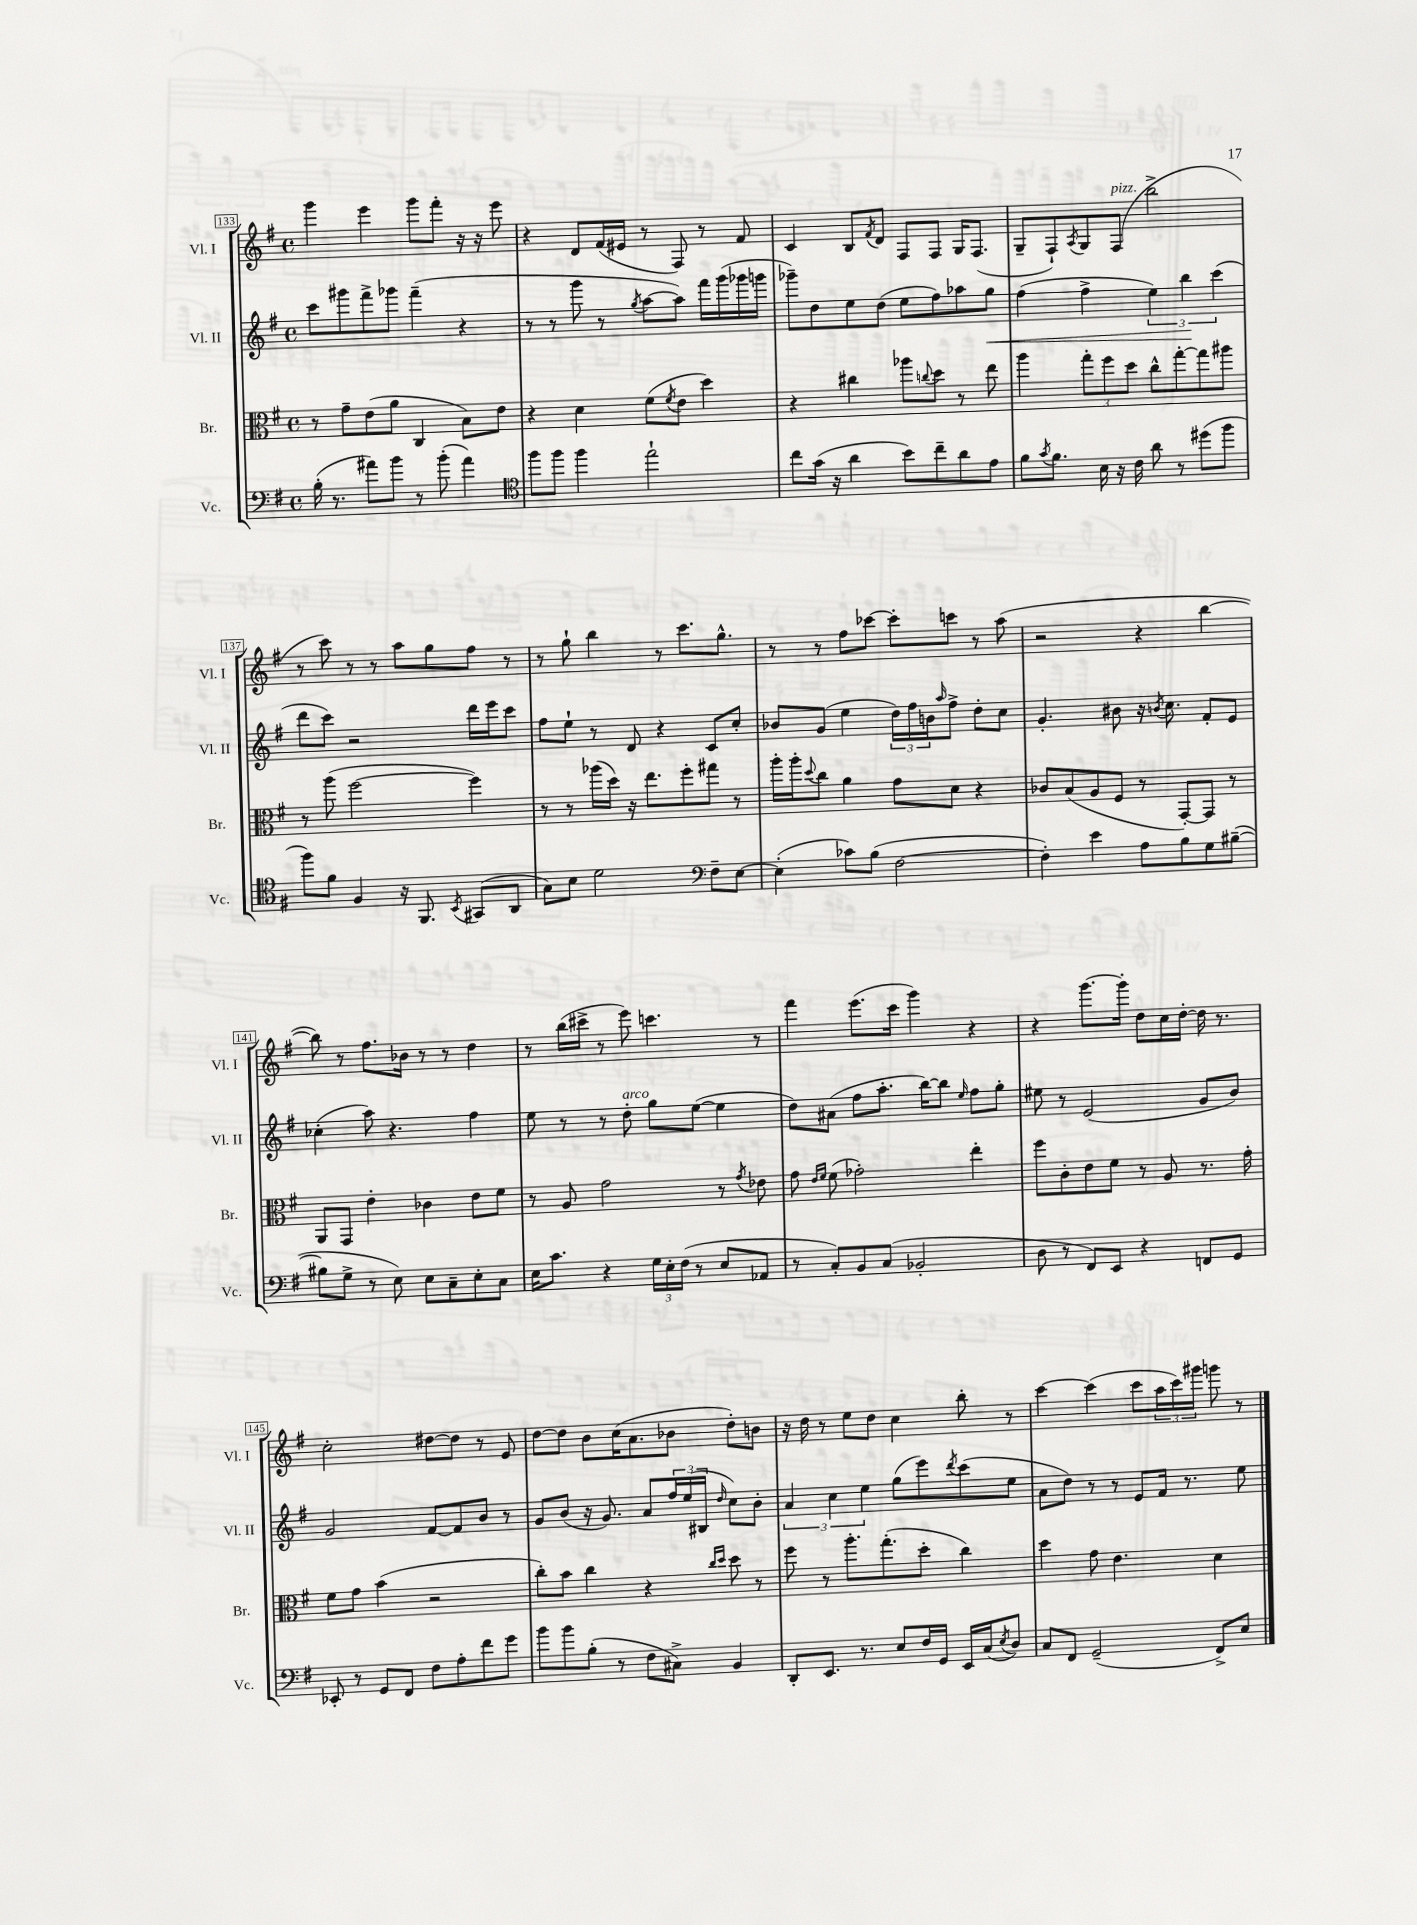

**kern	**kern	**kern	**dynam	**kern
*part4	*part3	*part2	*part2	*part1
*staff4	*staff3	*staff2	*staff2	*staff1
*I"Vc.	*I"Br.	*I"Vl. II	*	*I"Vl. I
*I'Vc.	*I'Br.	*I'Vl. II	*	*I'Vl. I
*clefF4	*clefC3	*clefG2	*	*clefG2
*k[f#]	*k[f#]	*k[f#]	*	*k[f#]
*M4/4	*M4/4	*M4/4	*	*M4/4
*met(c)	*met(c)	*met(c)	*	*met(c)
=133	=133	=133	=133	=133
(16B'\	8r	8ccc\L	.	4ggg\
8.r	.	.	.	.
.	8g~\L	8ggg#X\	.	.
8a#X\L)	(8e\	8fff#^\	.	4eee\
8b\J	8a\J	8ggg-X\J	.	.
8r	4C/	(4fff#~\	.	8ggg\L
(8b'\	.	.	.	8fff#'\J
4a#\)	8B\L)	4r	.	16r
.	.	.	.	16r
.	8e\J	.	.	8eee\
=134	=134	=134	=134	=134
*clefC4	*	*	*	*
8ff#\L	4r	8r	.	4r
8ff#\J	.	8r	.	.
4ff#\	4d\	8ggg\	.	8d/L
.	.	8r	.	(16f#/L
.	.	.	.	16e#X/JJ
.	.	8qgg/	.	.
2ee`\	(8f#\L	[8aa\L	.	8r
.	8qf#/	.	.	.
.	8e\J	8aa\J])	.	8F#/)
.	4dd\)	16fff#\LL	.	8r
.	.	(16ggg\	.	.
.	.	16ggg-X\	.	8f#/
.	.	16gggn\JJ	.	.
=135	=135	=135	=135	=135
8cc\L	4r	8ggg-X~\L)	.	4c/
(16g\Jk	.	8dd\	.	.
16r	.	.	.	.
4a\	4cc#X\	8ee\	.	8B/L
.	.	.	.	8qf#/
.	.	(8dd\J	.	8d/J
8b\L)	8aa-X\L	8ee\L	.	8F#/L
.	8qqccn/	.	.	.
8cc~\	8dd\J	8ff#\)	.	8F#/J
8a\	8r	8aa-X\	.	16G/KL
.	.	.	.	(8.F#/J
!	!	!	!LO:HP:b	!
8e\J	8ee\	8gg\J	<	.
=136	=136	=136	=136	=136
8f#\L	4aa\	(4ff#\	.	8G~/L
8qg/	.	.	.	.
8.f#\J	.	.	.	8F#`/)
.	.	.	.	8qA/
.	12gg'\L	4ff#^\	.	8G/
16B\	.	.	.	.
.	12ff#\	.	.	.
!	!	!	!	!LO:TX:a:i:t=pizz.
16r	.	.	.	(8F#/J
.	12dd\J	.	.	.
16c\	.	.	.	.
8a\	8cc^^\L	6ee\)	.	2bb^\
8r	[8gg'\	.	.	.
.	.	6bb\	.	.
(8dd#X\L	8gg\]	.	.	.
.	.	(6ccc\	[	.
8ff#\J	8aa#X\J	.	.	.
!!LO:LB:g=z
=137	=137	=137	=137	=137
8ff#\L)	8r	8ddd\L	.	8r
8f#\J	(8aa\	8ccc\J)	.	8ccc\)
4F#/	[2ff#\	2r	.	8r
.	.	.	.	8r
16r	.	.	.	8aa\L
8.FF#/	.	.	.	.
.	.	.	.	8gg\
8qBB/	.	.	.	.
(8GG#X/L	4ff#\])	16ddd\LL	.	8ff#\J
.	.	16eee\J	.	.
8AA/J	.	8ccc\J	.	8r
=138	=138	=138	=138	=138
8G\L)	8r	8ff#\L	.	8r
8B\J	8r	8ee`\J	.	8gg`\
2d\	(16aa-X\LL	8r	.	4bb\
.	16dd\JJ)	.	.	.
.	16r	8d/	.	.
.	8.ee\L	.	.	.
.	.	4r	.	8r
.	8ff#'\	.	.	8.ccc\L
*clefF4	*	*	*	*
8F#~\L	8gg#X\J	8c/L	.	.
.	.	.	.	8.gg^^\J
[8E\J	8r	8cc'/J	.	.
=139	=139	=139	=139	=139
(4E'\]	16aa'\LL	8b-X/L	.	8r
.	16aa'\J	.	.	.
.	8qqdd/	.	.	.
.	8cc\J	(8g/J	.	8r
8c-X\L)	4a\	4ee\	.	8ff#\L
(8B\J	.	.	.	[8ccc-X\J
[2F#\	8g\L	24dd\LL)	.	8ccc-'\L]
.	.	24ff#\	.	.
.	.	24bn\J	.	.
.	.	16qqaa/	.	.
.	8d\J	8ff#^\J	.	8cccn\J
.	4r	8dd'\L	.	8r
.	.	8cc\J	.	(8aa\
=140	=140	=140	=140	=140
4F#'\])	8c-X/L	4.g'/	.	2r
.	(8B/	.	.	.
4e\	8A/	.	.	.
.	8F#/J	8b#X\	.	.
8A\L	8r	16r	.	4r
.	.	8qbn/	.	.
.	.	8.cc\	.	.
8B\	[8GG'/L)	.	.	.
8G\	8GG/J]	8f#'/L	.	[4bb\
([8B#X~\J	8r	8e/J	.	.
!!LO:LB:g=z
=141	=141	=141	=141	=141
8B#X\L]	8AA/L	(4cc-X'\	.	8bb\])
8G^\J	8GG/J	.	.	8r
8r	4e'\	8aa\)	.	8.ff#\L
8E\)	.	4.r	.	.
.	.	.	.	16b-X\Jk
8E\L	4c-X\	.	.	8r
8C~\	.	.	.	8r
8E'\	8e\L	4ff#\	.	4dd\
8C\J	8f#\J	.	.	.
=142	=142	=142	=142	=142
16E\KL	8r	8ee\	.	8r
8.c\J	.	.	.	.
.	8A/	8r	.	(16bb\LL
.	.	.	.	16ccc#X^\JJ
4r	2g\	8r	.	8r
!	!	!LO:TX:a:i:t=arco	!	!
.	.	8dd'\	.	8eee\)
24G\LL	.	8gg\L	.	4.cccn\
24E'\	.	.	.	.
(24F#\JJ	.	.	.	.
8r	.	([8ee\J	.	.
8E/L	8r	4ee\]	.	.
.	8qg/	.	.	.
8AA-X/J	8e-X\	.	.	8r
=143	=143	=143	=143	=143
8r	8g\	8dd\L)	.	4fff#\
.	16qqe/LL	.	.	.
.	16qqf#/JJ	.	.	.
8C'/L)	(8f#\	(8a#X\J	.	.
8BB/	2g-X'\)	8ff#\L	.	(8.eee\L
(8C/J	.	8.aa'\J	.	.
.	.	.	.	16ccc\Jk
2BB-X'/	.	.	.	4ggg\)
.	.	[16bb\KL)	.	.
.	.	8bb\J]	.	.
.	.	16qqee/	.	.
.	4ee'\	8ff#\L	.	4r
.	.	8gg'\J	.	.
=144	=144	=144	=144	=144
8D\	8ff#\L	8ee#X\	.	4r
8r	8c'\	8r	.	.
8FF#/L)	8e\	(2e/	.	[8.ggg\L
8EE/J	8f#\J	.	.	.
.	.	.	.	16ggg'\Jk]
4r	8r	.	.	8dd\L
.	8A/	.	.	16cc\L
.	.	.	.	[16dd'\JJ
8FFn/L	8.r	8g/L	.	16dd\]
.	.	.	.	8.r
8GG/J	.	8b/J)	.	.
.	16g'\	.	.	.
!!LO:LB:g=z
=145	=145	=145	=145	=145
8EE-X'/	8f#\L	2g/	.	2cc'\
8r	8g\J	.	.	.
8GG/L	(4b\	.	.	.
8FF#/J	.	.	.	.
8F#\L	2r	[8f#/L	.	[8dd#X\L
8A'\	.	8f#/]	.	8dd#\J]
8f#\	.	8b/J	.	8r
8g\J	.	8r	.	8e/
=146	=146	=146	=146	=146
8b\L	8cc'\L)	8g/L	.	[8dd\L
8b\	8b\J	(8b/J	.	8dd\J]
(8B'\J	4cc\	16r	.	8b\L
.	.	8.g/)	.	.
8r	.	.	.	(16cc\K
.	.	.	.	8.a\
8F#\L	4r	8a/L	.	.
8C#X^\J)	.	24ff#/L	.	8b-X\J
.	.	(24ee/	.	.
.	.	24B#X/JJ	.	.
.	16qqcc/LL	.	.	.
.	16qqdd/JJ	16qqdd/	.	.
4BB/	8dd\	8cc\L)	.	8dd'\L)
.	8r	8b'\J	.	8bn\J
=147	=147	=147	=147	=147
8DD'/L	8ff#\	6a/	.	16r
.	.	.	.	16dd\
8.EE/J	8r	.	.	8r
.	.	6cc\	.	.
.	8.aa'\L	.	.	8ee\L
8.r	.	.	.	.
.	.	6ee\	.	.
.	.	.	.	8dd\J
.	(8.gg'\	.	.	.
8E/L	.	(8gg\L	.	4cc\
16F#/L	8dd'\J	8eee\)	.	.
16GG/JJ	.	.	.	.
.	.	8qddd/	.	.
16EE/LL	4cc\)	(8ccc\	.	8bb'\
(16C/J	.	.	.	.
8qE/	.	.	.	.
8D/J)	.	8ee\J	.	8r
=148	=148	=148	=148	=148
8C/L	4dd\	8a\L	.	[4ccc\
8FF#/J	.	8dd\J)	.	.
(2GG~/	8g\	8r	.	(4ccc\]
.	4.e\	8r	.	.
.	.	8e/L	.	8ccc\L
.	.	16f#/Jk	.	24aa\L
.	.	.	.	24ccc\)
.	.	8.r	.	.
.	.	.	.	24ggg#X\JJ
8FF#^/L)	4d\	.	.	8gggn\
8E/J	.	8ee\	.	8r
==	==	==	==	==
*-	*-	*-	*-	*-
